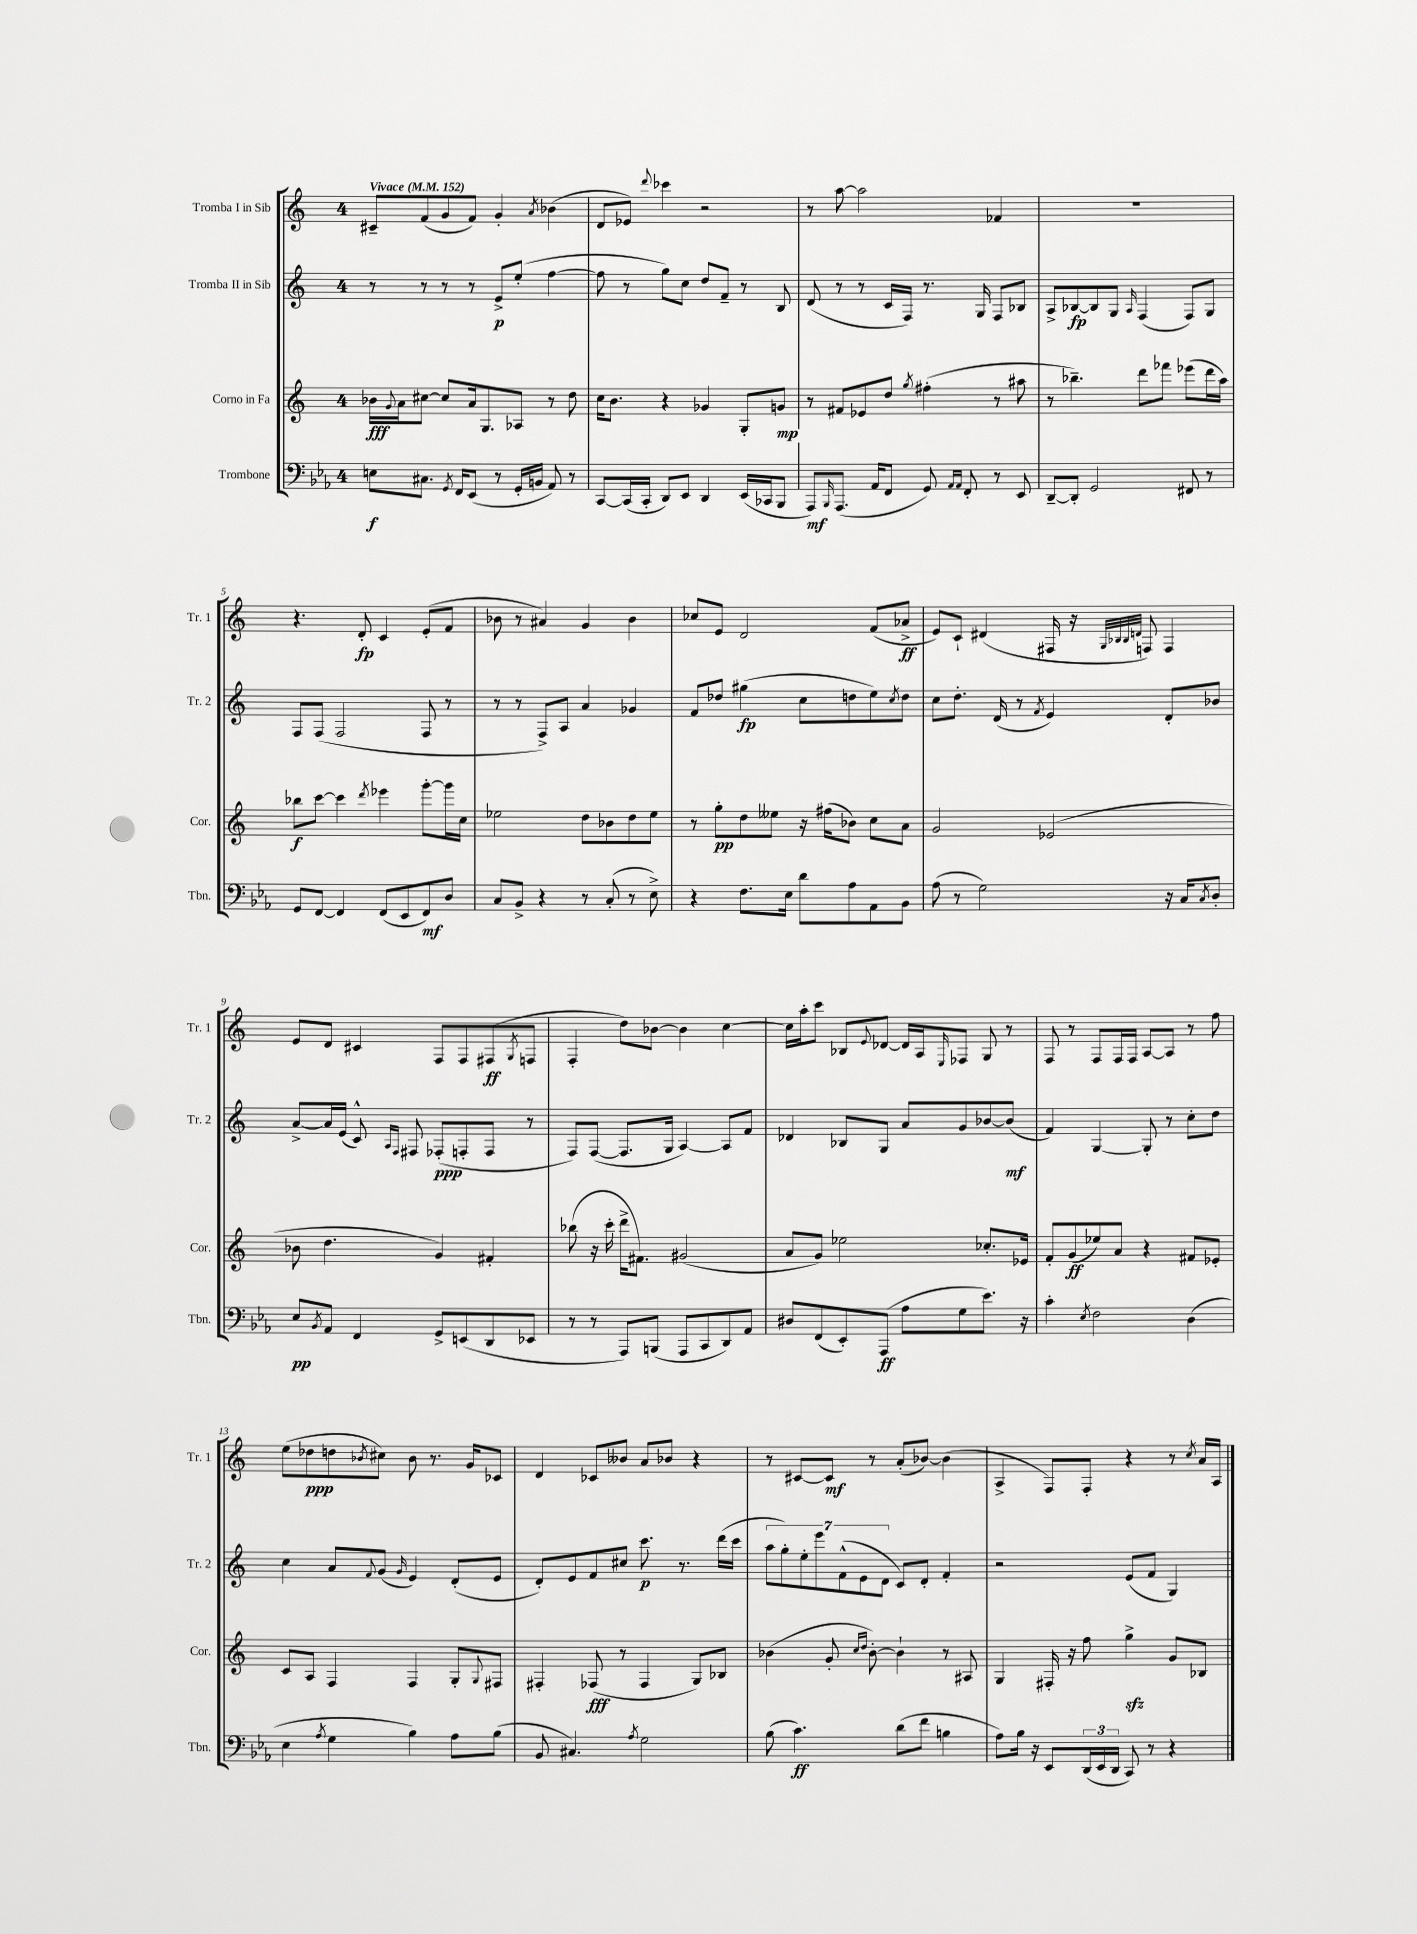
<<
\new StaffGroup <<
\new Staff = "s0" \with { instrumentName = "Tromba I in Sib" shortInstrumentName = "Tr. 1" } {
    \clef treble \key c \major \once \override Staff.TimeSignature.style = #'single-digit \time 4/4 \tempo "Vivace" 4 = 152
    cis'8-- f'8( g'8 f'8) g'4-. \acciaccatura { a'8 } bes'4( |
    d'8 ees'8) \appoggiatura { d'''8 } ces'''4 r2 |
    r8 a''8~ a''2 fes'4 |
    R1 |
    r4. d'8-.\fp c'4 e'8-.( f'8 |
    bes'8 r8 ais'4) g'4 bes'4 |
    ces''8 e'8 d'2 f'8( aes'8->\ff |
    e'8) c'8-! dis'4( fis16 r16 \grace { g32 bes32 bes32 d'32 } f8) f4 |
    e'8 d'8 cis'4 f8 f8 fis8\ff( \acciaccatura { g8 } f8 |
    f4-. d''8) bes'8~ bes'4 c''4~ |
    c''16 a''16-. c'''8 bes8 \appoggiatura { e'8 } des'8~ des'16 a16 \grace { e16 } fes8 g8 r8 |
    f8 r8 f8 f16 f16 a8~ a8 r8 f''8 |
    e''8( des''8\ppp d''8 \acciaccatura { bes'8 } cis''8) bes'8 r8. g'16 ces'8 |
    d'4 ces'8 beses'8 a'8 bes'8 r4 |
    r8 cis'8~ cis'8\mf r8 a'8-.( bes'8~) bes'4( |
    a4-> f8) f8-. r4 r8 \acciaccatura { c''8 } a'16 a16 \bar "|." |
}
\new Staff = "s1" \with { instrumentName = "Tromba II in Sib" shortInstrumentName = "Tr. 2" } {
    \clef treble \key c \major \once \override Staff.TimeSignature.style = #'single-digit \time 4/4
    r8 r8 r8 r8 e'8->\p e''8-.( f''4~ |
    f''8 r8 g''8) c''8 d''8 f'8-- r8 b8 |
    d'8( r8 r8 c'16 f16) r8. g16 f8 bes8 |
    a8-> bes8~\fp bes8 g8 \grace { a16 } f4( f8) g8 |
    f8 f8( f2 f8 r8 |
    r8 r8 f8->) a8 a'4 ges'4 |
    f'8 des''8 gis''4\fp( c''8 d''8 e''8) \acciaccatura { c''8 } d''8 |
    c''8 d''8.-. d'16( r8 \acciaccatura { f'8 } e'4) d'8-. bes'8 |
    a'8~-> a'16 e'16( c'8-^) \grace { a16 f16 } fis8 fes8-.\ppp( f8-. f8 r8 |
    f8) f8~( f8. g16 a4~) a8 f'8 |
    des'4 bes8 g8 a'8 g'8 bes'8~ bes'8\mf( |
    f'4) g4~ g8-. r8 c''8-. d''8 |
    c''4 a'8 \appoggiatura { f'8 } g'8( \grace { g'16 } e'4) d'8-.( e'8 |
    d'8-.) e'8 f'8 cis''8 c'''8.\p r8. d'''16( c'''16 |
    \tuplet 7/4 { a''8 g''8-.) e''8-. e'''8 f'8-^( e'8 d'8 } c'8) d'8-. f'4-. |
    r2 e'8( f'8 g4) \bar "|." |
}
\new Staff = "s2" \with { instrumentName = "Corno in Fa" shortInstrumentName = "Cor." } {
    \clef treble \key c \major \once \override Staff.TimeSignature.style = #'single-digit \time 4/4
    bes'16\fff \appoggiatura { g'8 } a'16 cis''8~ cis''8 a'16 g8. aes8 r8 d''8 |
    c''16 b'8. r4 ges'4 g8-. g'8\mp |
    r8 fis'8 ees'8 d''8 \acciaccatura { g''8 } fis''4-.( r8 ais''8 |
    r8 bes''4.--) d'''8 fes'''8 ees'''8( d'''16 a''16) |
    bes''8\f c'''8~ c'''4 \acciaccatura { d'''8 } ees'''4 g'''8~-. g'''16 c''16 |
    ees''2 d''8 bes'8 d''8 ees''8 |
    r8 g''8-.\pp d''8 eeses''8 r16 fis''16( bes'8) c''8 a'8 |
    g'2 ees'2( |
    bes'8 d''4. g'4) fis'4-. |
    bes''8( r16 c'''16-. d'''16-> fis'8.) gis'2( |
    a'8 g'8) ees''2 ces''8.-. ees'16 |
    f'8-. g'8\ff( ees''8) a'8 r4 fis'8 ees'8-. |
    c'8 a8 f4 f4 g8-. \appoggiatura { g8 } fis8 |
    fis4-. fes8\fff( r8 fes4 g8) bes8 |
    bes'4( g'8-. \grace { c''16 d''16 } bes'8~-.) bes'4-! r8 ais8 |
    g4 fis16-. r16 f''8 g''4->\sfz g'8 bes8 \bar "|." |
}
\new Staff = "s3" \with { instrumentName = "Trombone" shortInstrumentName = "Tbn." } {
    \clef bass \key ees \major \once \override Staff.TimeSignature.style = #'single-digit \time 4/4
    e8\f cis8. \acciaccatura { g,8 } f,16 ees,8( r8 g,16-. b,16 aes,8) r8 |
    c,8~ c,16( c,16-. d,8) ees,8 d,4 ees,16( ces,16 bes,,8 |
    aes,,8\mf) \grace { bes,,16 } aes,,8.( aes,16 f,8 g,8) \grace { aes,16 aes,16 } f,8-. r8 ees,8 |
    d,8~-- d,8-. g,2 fis,8 r8 |
    g,8 f,8~ f,4 f,8( ees,8 f,8\mf) d8 |
    c8 bes,8-> r4 r8 c8-.( r8 ees8->) |
    r4 f8. ees16 d'8 aes8 aes,8 bes,8 |
    aes8( r8 g2) r16 c16 \acciaccatura { c8 } d8-. |
    ees8\pp \acciaccatura { bes,8 } aes,8 f,4 g,8-> e,8( d,8 ees,8 |
    r8 r8 aes,,8) b,,8( aes,,8 c,8 d,8) aes,8 |
    dis8 f,8( ees,8-.) aes,,8\ff( aes8 g8 ees'8.) r16 |
    c'4-. \acciaccatura { ees8 } f2 d4( |
    ees4 \acciaccatura { aes8 } g4 bes4) aes8 bes8( |
    bes,8 cis4.) \acciaccatura { aes8 } g2 |
    bes8( c'4.\ff) d'8( f'8 b4 |
    aes8) bes16 r16 ees,8 \tuplet 3/2 { d,16( ees,16 d,16 } c,8) r8 r4 \bar "|." |
}
>>
>>
